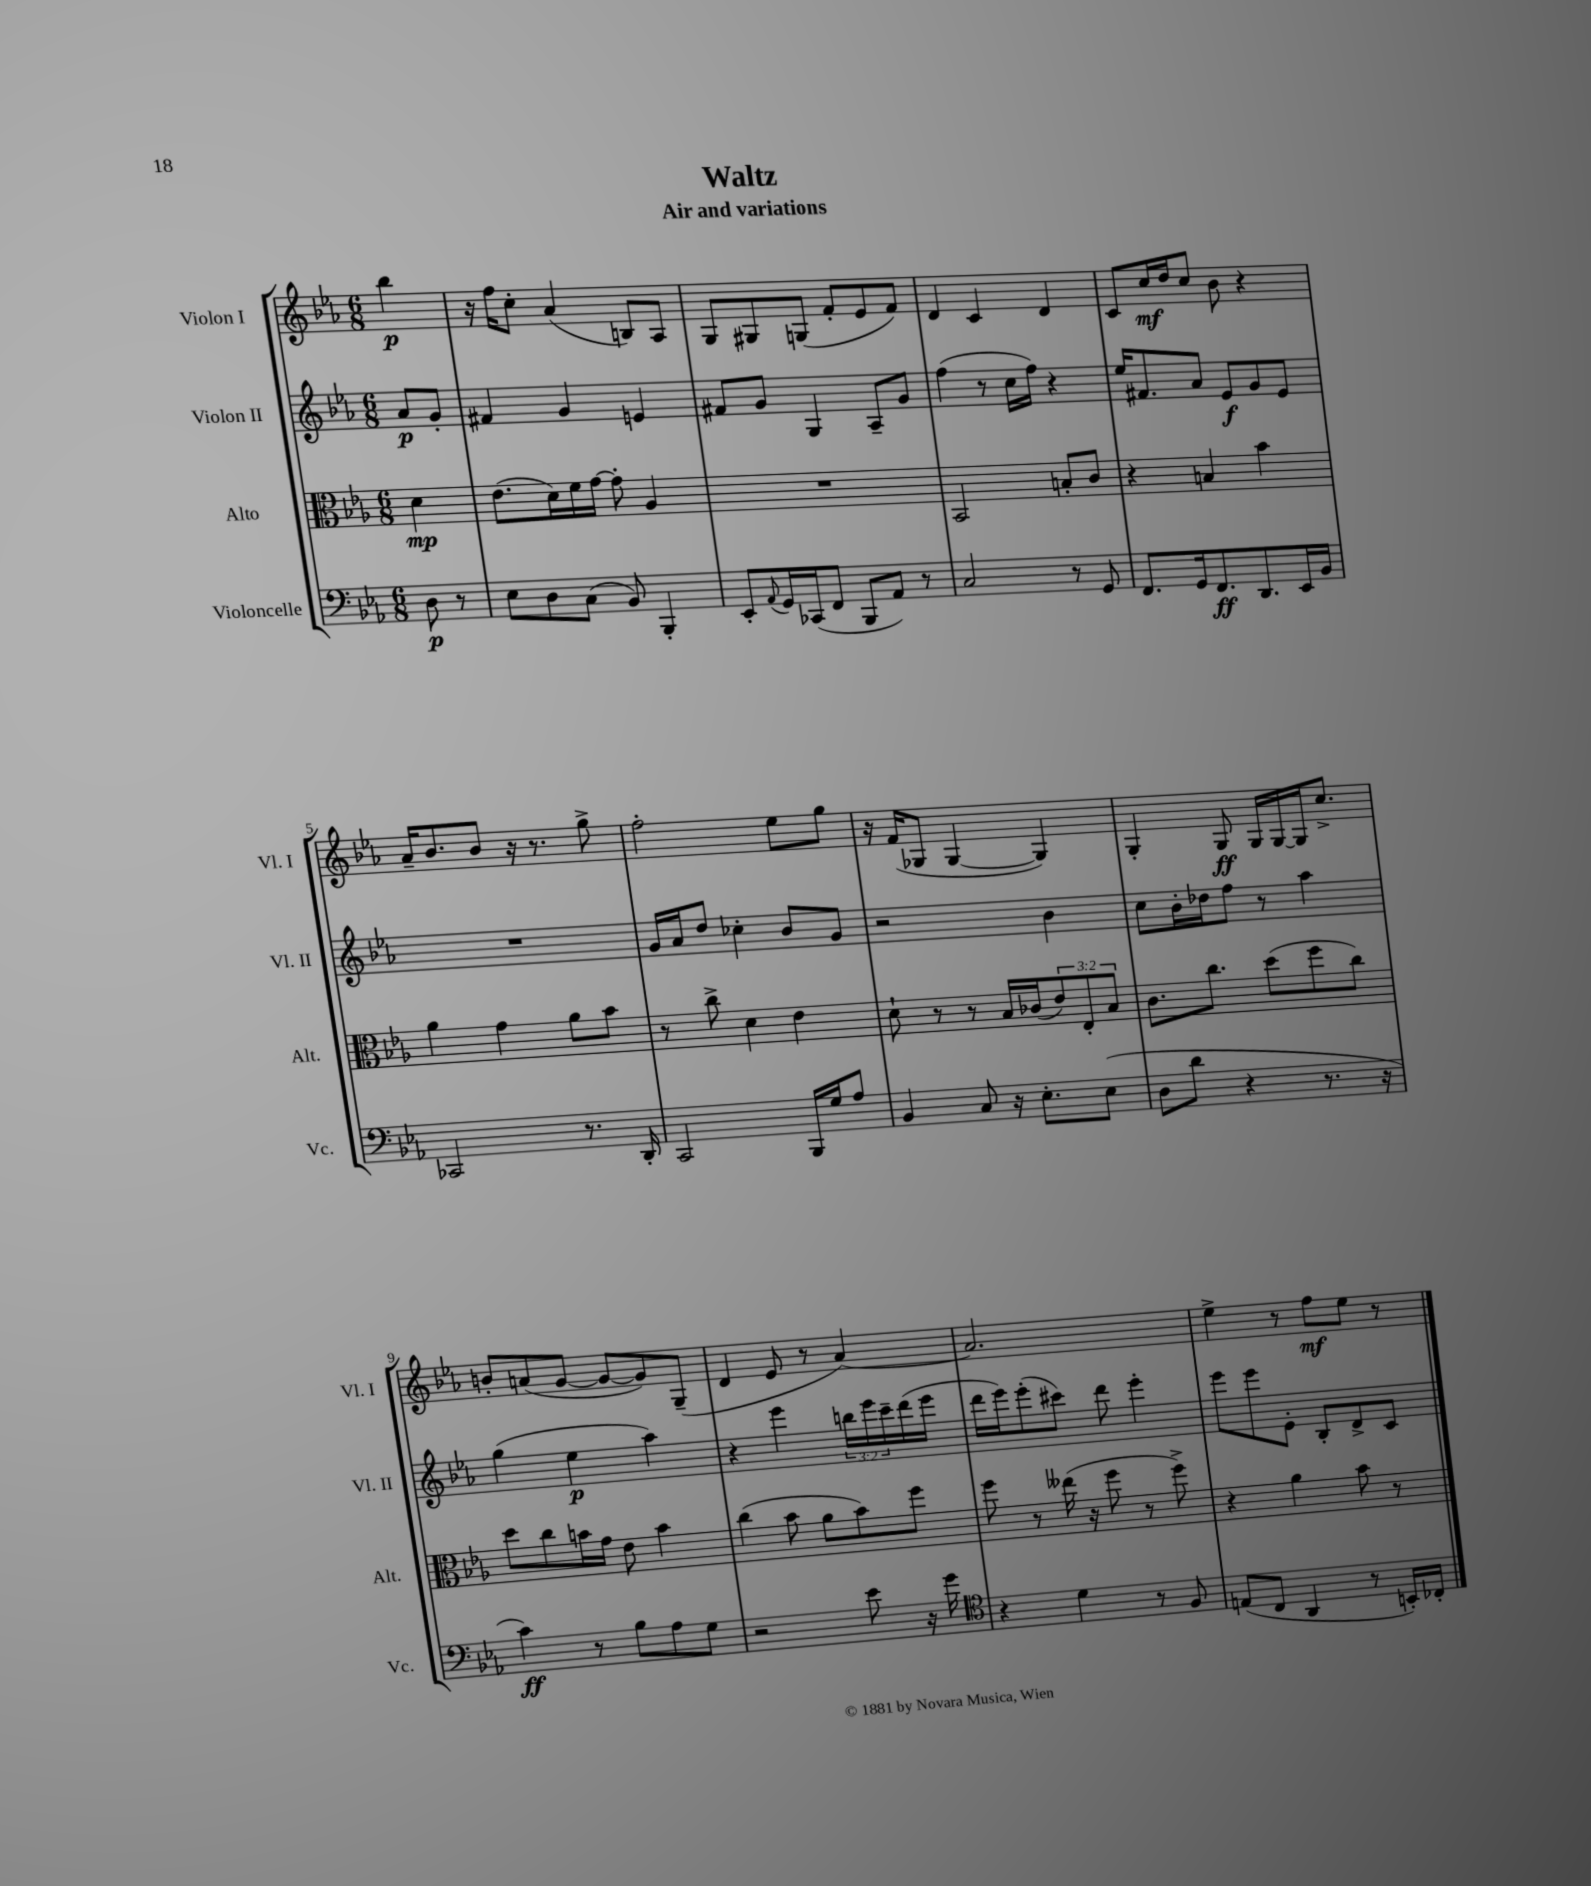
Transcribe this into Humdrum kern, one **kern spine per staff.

**kern	**kern	**kern	**kern
*staff4	*staff3	*staff2	*staff1
*clefF4	*clefC3	*clefG2	*clefG2
*k[b-e-a-]	*k[b-e-a-]	*k[b-e-a-]	*k[b-e-a-]
*M6/8	*M6/8	*M6/8	*M6/8
8D	4d	8a-	4bb-
8r	.	8g'	.
=	=	=	=
8E-	(8.e-	4f#	16r
.	.	.	16ff
8D	.	.	8cc'
.	16d)	.	.
(8C	16f	4g	(4a-
.	[16g	.	.
8BB-)	8g']	.	.
4BBB-'	4A-	4e	8B)
.	.	.	8A-
=	=	=	=
8EE-'	2.r	8f#	8G
8qqAA-	.	.	.
16GG	.	8g	8G#
(16CC-	.	.	.
8FF	.	4G	(8G
8BBB-	.	.	8f'
8AA-)	.	8A-~	8e-
8r	.	8g	8f)
=	=	=	=
2C	2BB-	(4ff	4d
.	.	8r	4c
.	.	16cc	.
.	.	16ff)	.
8r	8B'	4r	4d
8GG	8c	.	.
=	=	=	=
8.FF	4r	16ee-	8c
.	.	8.f#	.
.	.	.	16cc
16GG	.	.	16dd
8.FF	4B	8a-	8cc
.	.	8e-	8b-
8.DD	.	.	.
.	4b-	8g	4r
16EE-	.	8e-	.
16BB-	.	.	.
=	=	=	=
2CC-	4a-	2.r	16a-~
.	.	.	8.b-
.	4g	.	8b-
.	.	.	16r
.	.	.	8.r
8.r	8a-	.	.
.	8b-	.	8gg^
16DD'	.	.	.
=	=	=	=
2CC	8r	16g	2ff'
.	.	16a-	.
.	8cc^	8dd	.
.	4d	4cc-'	.
16BBB-	4e-	8b-	8ee-
16G	.	.	.
8A-	.	8g	8gg
=	=	=	=
4BB-	8d`	2r	16r
.	.	.	(16f
.	8r	.	8G-
8C	8r	.	[4G-
16r	16B-	.	.
8.E-'	(16c-	.	.
.	12e-)	4b-	4G-])
.	12E-'	.	.
(8E-	.	.	.
.	12B-	.	.
=	=	=	=
8D	8.c	8cc	4G'
8d	.	16b-'	.
.	8.cc	16dd-	.
4r	.	8ff	8G
.	(8dd	8r	16G
.	.	.	[16G
8.r	8ff	4aa-	16G]
.	.	.	8.cc^
.	8cc)	.	.
16r	.	.	.
=	=	=	=
4c)	8dd	(4gg	8b'
.	8cc	.	(8a
8r	16b	4ee-	[8g
.	16g	.	.
8B-	8e-	.	8g_
8A-	4b	4aa-)	8g])
8G	.	.	(8G~
=	=	=	=
2r	(4cc	4r	4d
.	8b-	4eee-	8e-
.	8a-	.	8r
8e-	8b-)	24bb	[4a-)
.	.	24eee-	.
.	.	24ccc~	.
16r	8ff	(16ddd	.
16g	.	16eee-	.
=	=	=	=
*clefC4	*	*	*
4r	8ff	16ddd	2.a-]
.	.	16eee-)	.
.	8r	(8eee-'	.
4d	(16ee--	8ccc#)	.
.	16r	.	.
.	8ff	8ddd	.
8r	8r	4eee-'	.
8F	8ff^)	.	.
=	=	=	=
(8E	4r	8eee-	4ee-^
8C	.	8eee-	.
4AA-	4a-	8e-'	8r
.	.	8B-'	8ff
8r	8b-	8d^	8ee-
16BB')	8r	8c	8r
16C-'	.	.	.
==	==	==	==
*-	*-	*-	*-
